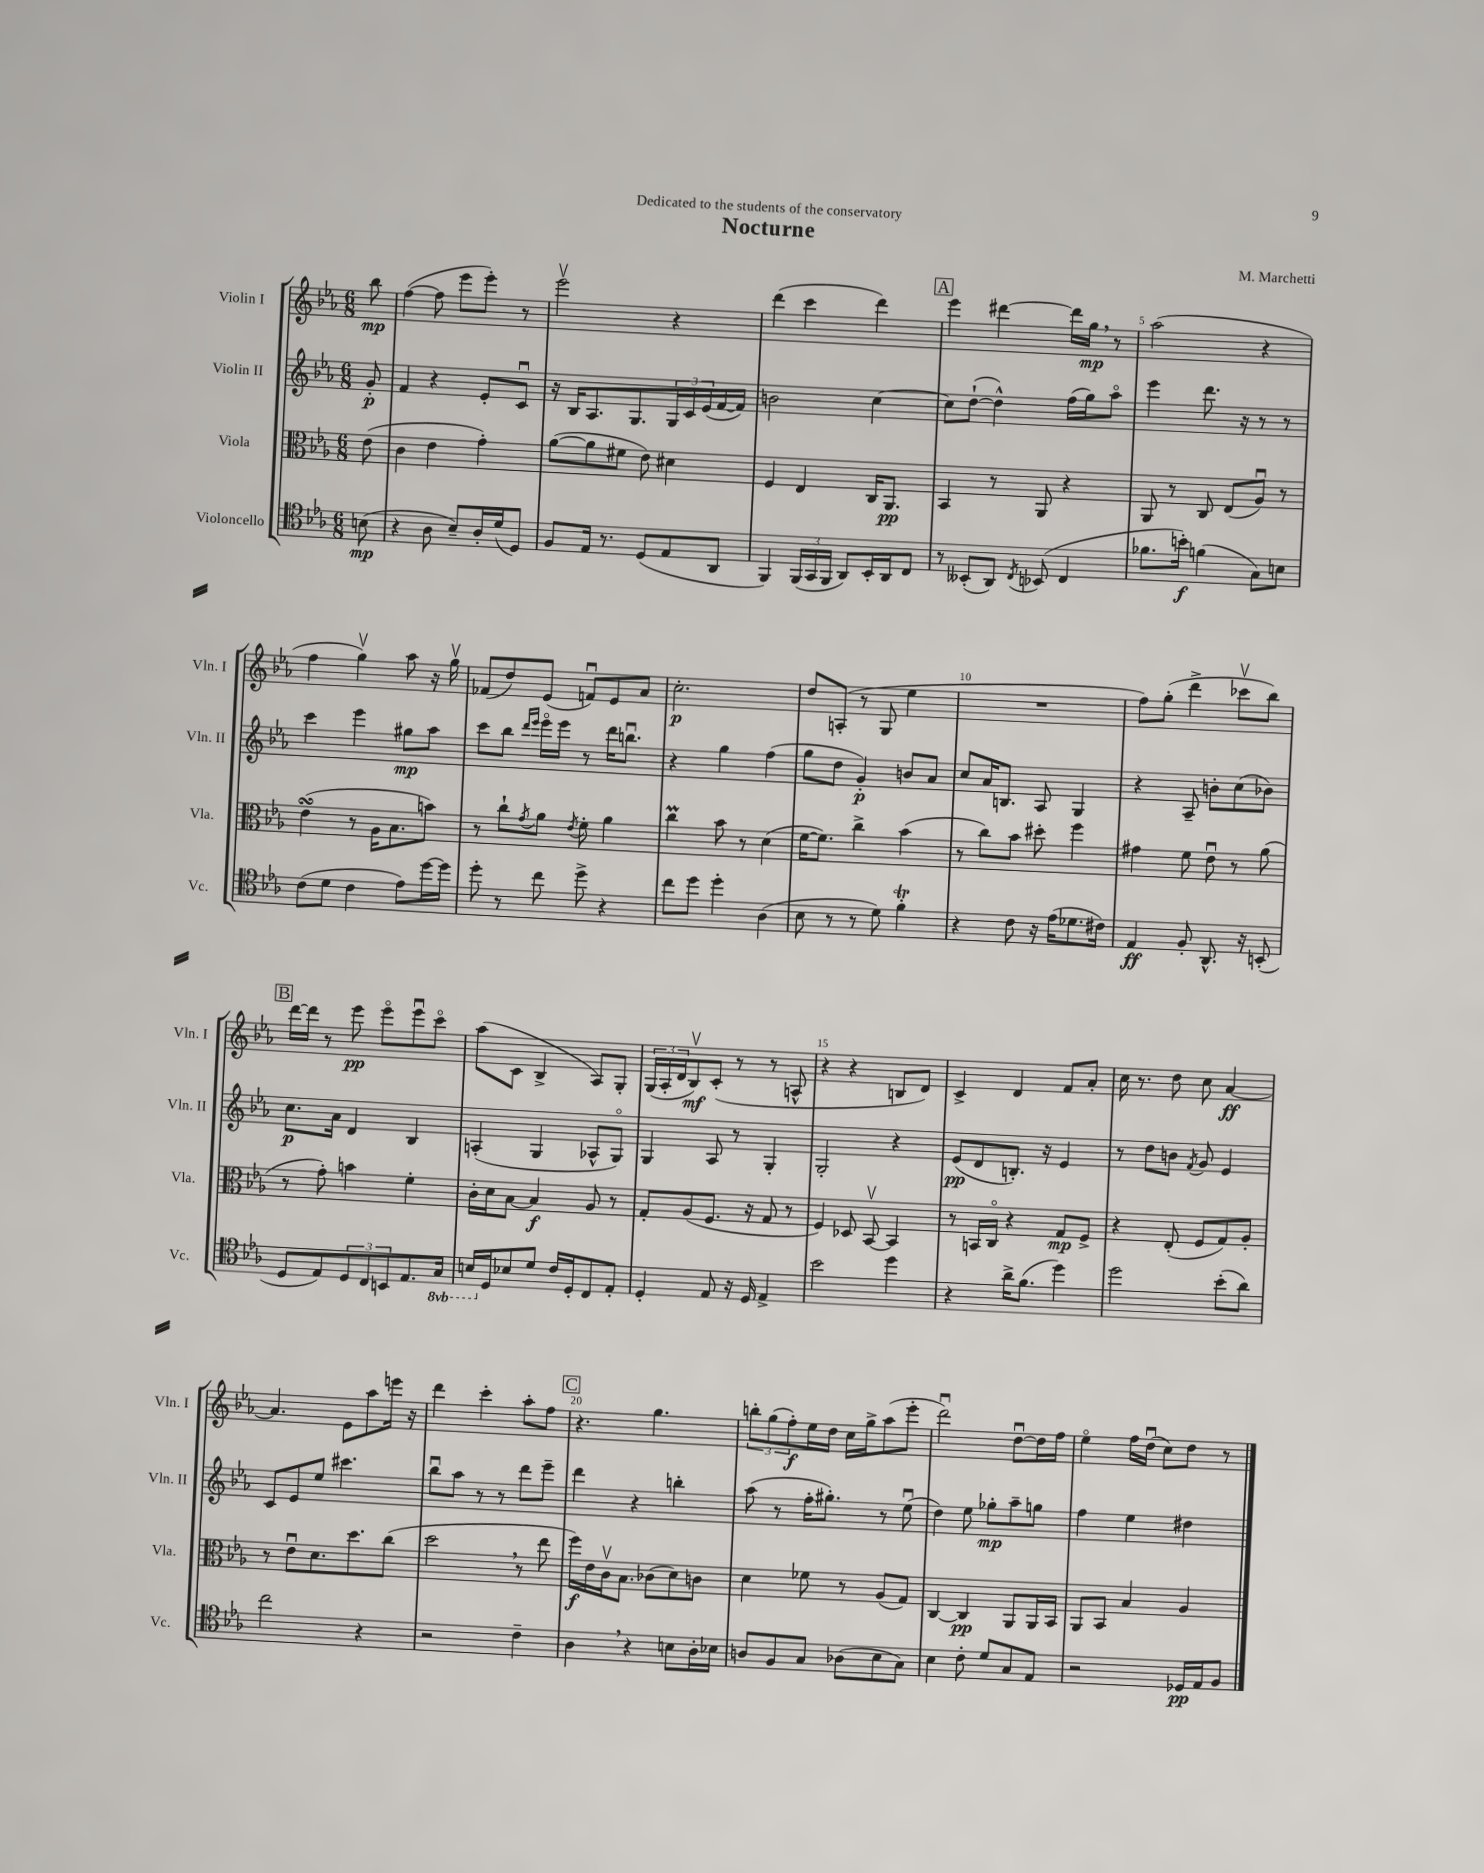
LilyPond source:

\header { title = "Nocturne" composer = "M. Marchetti" dedication = "Dedicated to the students of the conservatory" }
<<
\new StaffGroup <<
\new Staff = "s0" \with { instrumentName = "Violin I" shortInstrumentName = "Vln. I" } {
    \clef treble \key ees \major \numericTimeSignature \time 6/8 \partial 8
    bes''8\mp |
    f''4~( f''8 ees'''8 ees'''8-.) r8 |
    ees'''2\upbow r4 |
    d'''4( c'''4 d'''4) |
    \mark \markup { \box "A" } ees'''4 dis'''4~ dis'''16 g''16\mp \breathe r8 |
    aes''2( r4 |
    f''4 g''4\upbow) aes''8 r16 g''16\upbow |
    fes'8( d''8) ees'8( f'8\downbow) ees'8 aes'8 |
    c''2.-.\p |
    d''8 a8-.( r8 g8 ees''4 |
    R2. |
    f''8) g''8-.( d'''4-> ces'''8\upbow bes''8) |
    \mark \markup { \box "B" } d'''16~ d'''16 r8 ees'''8\pp ees'''8\flageolet ees'''8\downbow c'''8\flageolet |
    aes''8( c'8 bes4-> aes8) g8-. |
    \tuplet 3/2 { g16( aes16-. d'16 } bes8\upbow\mf) c'8-.( r8 r8 a8-^ |
    r4 r4 b8 d'8) |
    c'4-> d'4 f'8 aes'8-. |
    c''16 r8. d''8 c''8 aes'4~\ff |
    aes'4. ees'8 aes''8 e'''16 r16 |
    d'''4 c'''4-. aes''8-. f''8 |
    \mark \markup { \box "C" } r4. g''4. |
    \tuplet 3/2 { b''8-. g''8( f''8-.\f) } ees''16 d''16 c''16 g''16-> aes''8( ees'''8-. |
    d'''2\downbow) d''8~\downbow d''16 f''16 |
    ees''4\flageolet f''16 d''16\downbow( c''8) d''8 r8 \bar "|." |
}
\new Staff = "s1" \with { instrumentName = "Violin II" shortInstrumentName = "Vln. II" } {
    \clef treble \key ees \major \numericTimeSignature \time 6/8 \partial 8
    g'8-.\p |
    f'4 r4 ees'8-. c'8\downbow |
    r16 bes16 aes8. g8. \tuplet 3/2 { g16 c'16 ees'16( } f'16~ f'16) |
    b'2 c''4~ |
    \mark \markup { \box "A" } c''8 d''8~-!( d''4-^) f''16( g''16) aes''8\flageolet |
    ees'''4 d'''8. r16 r8 r8 |
    c'''4 ees'''4 gis''8\mp aes''8 |
    c'''8 bes''8 \grace { d'''16 ees'''16 } ees'''16\flageolet ees'''16 r8 d'''16 b''8.\downbow |
    r4 g''4 f''4( |
    g''8 d''8 g'4-.\p) b'8 aes'8 |
    c''8 aes'16 b8. aes8 g4 |
    r4 aes8-- b'8-. c''8( bes'8) |
    \mark \markup { \box "B" } c''8.\p aes'16 d'4 bes4 |
    a4-.( g4 aes8-^ g8\flageolet) |
    g4 aes8 r8 g4-. |
    g2-. r4 |
    ees'8\pp( d'8 b8.-.) r16 ees'4 |
    r8 d''8 b'8 \acciaccatura { f'8 } g'8 ees'4 |
    c'8 ees'8 ees''8 cis'''4. |
    bes''8\downbow aes''8 r8 r8 d'''8 ees'''8-- |
    \mark \markup { \box "C" } d'''4 r4 b''4-. |
    aes''8( r8 f''16-. gis''8.-.) r8 ees''8\downbow( |
    d''4) ees''8 ges''8-.\mp aes''8-- g''8 |
    f''4 ees''4 dis''4 \bar "|." |
}
\new Staff = "s2" \with { instrumentName = "Viola" shortInstrumentName = "Vla." } {
    \clef alto \key ees \major \numericTimeSignature \time 6/8 \partial 8
    ees'8( |
    c'4 ees'4 g'4-.) |
    aes'8~( aes'8 fis'8 ees'8) dis'4 |
    f4 ees4 c16 aes,8.\pp |
    \mark \markup { \box "A" } bes,4 r8 aes,8 r4 |
    aes,8 r8 c8 ees8( aes8\downbow) r8 |
    ees'4\turn( r8 aes16 bes8. b'8) |
    r8 c''8-! \acciaccatura { g'8 } aes'8 \acciaccatura { ees'8 } f'8-. aes'4 |
    c''4\prall bes'8 r8 d'4( |
    f'16~ f'8.) c''4-> bes'4( |
    r8 c''8) bes'8 dis''8-. f''4 |
    gis'4 f'8 ees'8\downbow r8 aes'8( |
    \mark \markup { \box "B" } r8 g'8-.) b'4 f'4-. |
    c'16-. d'16 bes8~ bes4\f aes8 r8 |
    g8-. aes8( f8. r16 g8 r8 |
    f4) des8 bes,8~\upbow bes,4 |
    r8 b,16 c16\flageolet r4 g8\mp f8-> |
    r4 ees8-.( f8 g8) aes8-. |
    r8 ees'8\downbow d'8. d''8. c''8( |
    d''2 \breathe r8 ees''8 |
    \mark \markup { \box "C" } f''16\f) ees'16 c'16\upbow bes8. ces'8( d'8) c'8 |
    d'4 fes'8 r8 aes8( g8) |
    c4~ c4\pp aes,8 aes,16 bes,16 |
    aes,8 bes,8 bes4 aes4 \bar "|." |
}
\new Staff = "s3" \with { instrumentName = "Violoncello" shortInstrumentName = "Vc." } {
    \clef tenor \key ees \major \numericTimeSignature \time 6/8 \set Staff.ottavationMarkups = #ottavation-simple-ordinals \partial 8
    b8\mp( |
    r4 aes8 bes8--) aes16-. d'16( d8) |
    f8 ees16 r8. d8( ees8 aes,8 |
    f,4) \tuplet 3/2 { f,16( g,16 f,16 } aes,8) bes,16-. aes,16 c8 |
    \mark \markup { \box "A" } r8 beses,8-.( aes,8) \acciaccatura { c8 } bes,8( c4 |
    fes'8. b'16-.\f) f'4( g8) b8 |
    c'8( d'8 c'4 ees'8) d''16~ d''16 |
    d''8-. r8 c''8 d''8-> r4 |
    c''8 d''8 d''4-. aes4( |
    bes8 r8 r8 d'8) f'4-.\trill |
    r4 c'8 r16 ees'16( des'8. cis'16) |
    ees4\ff f8-. aes,8.-^ r16 b,8-.( |
    \mark \markup { \box "B" } d8 ees8) \tuplet 3/2 { d8 c8 b,8 } ees8. \ottava #-1 g,16 |
    b,16 \ottava #0 d16 bes!8 d'8 c'16 d16-. c8 ees8-. |
    d4-. ees8 r16 d16 ees4-> |
    bes'2 d''4 |
    r4 aes'16-> f'8.( d''4) |
    d''2 bes'8-.( aes'8) |
    c''2 r4 |
    r2 c'4-- |
    \mark \markup { \box "C" } aes4 \breathe r4 b8 aes16-. bes16 |
    a8 f8 g8 aes8( bes8 g8) |
    bes4 c'8-. d'8 g8 ees8 |
    r2 des16\pp ees16 f8 \bar "|." |
}
>>
>>
\layout { \context { \Score \override BarNumber.break-visibility = ##(#f #t #t) barNumberVisibility = #(every-nth-bar-number-visible 5) } }
